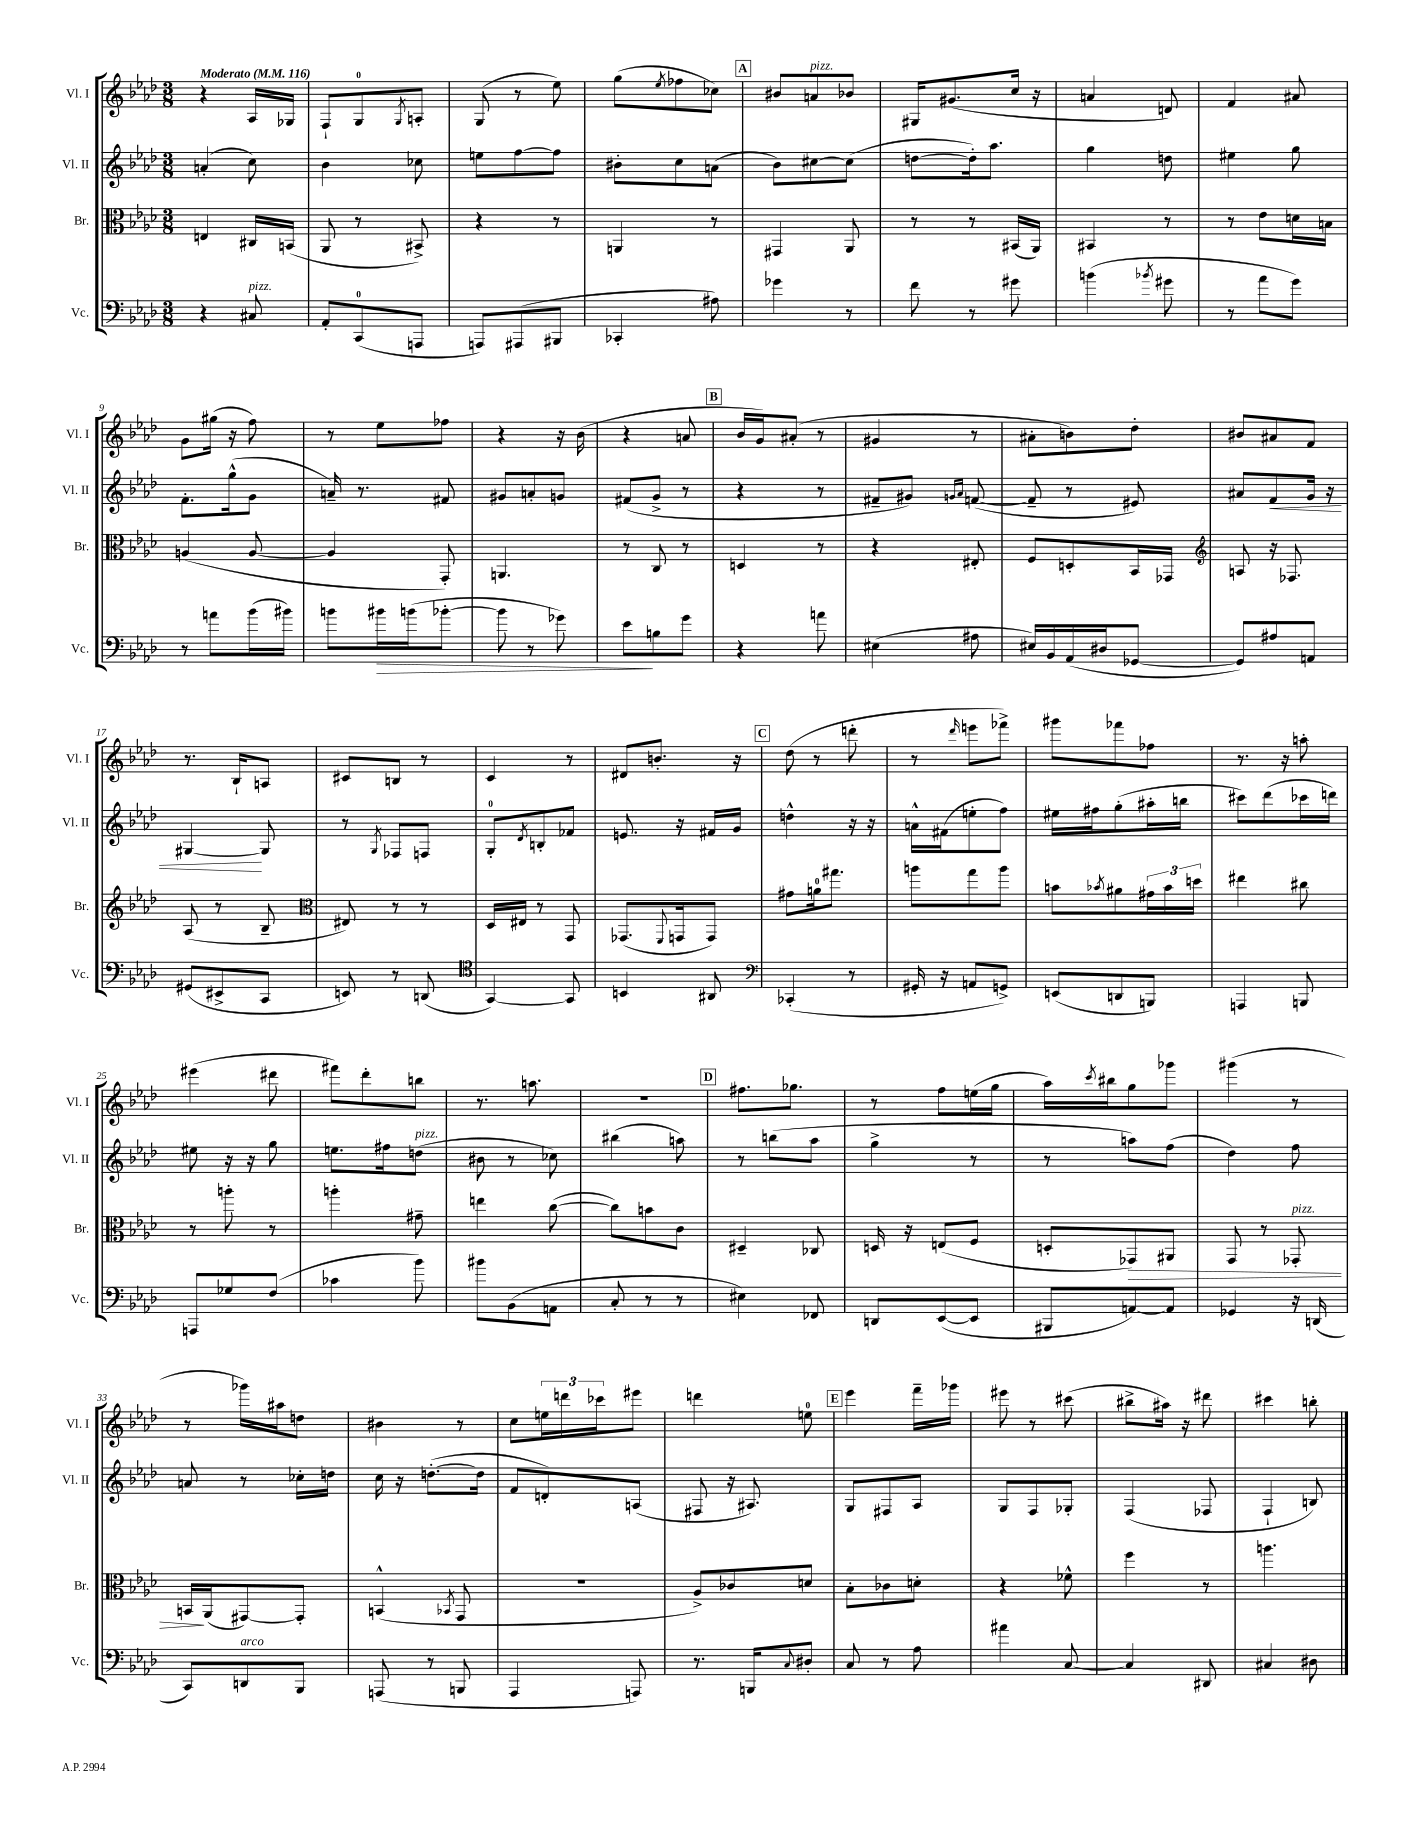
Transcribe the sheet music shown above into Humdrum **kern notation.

**kern	**kern	**kern	**kern
*staff4	*staff3	*staff2	*staff1
*clefF4	*clefC3	*clefG2	*clefG2
*k[b-e-a-d-]	*k[b-e-a-d-]	*k[b-e-a-d-]	*k[b-e-a-d-]
*M3/8	*M3/8	*M3/8	*M3/8
*MM116	*MM116	*MM116	*MM116
4r	4E	(4a'	4r
8C#	16C#	8cc)	16A-
.	(16BB	.	16G-
=	=	=	=
8AA-'	8AA-	4b-	8F`
(8CC	8r	.	8G
.	.	.	8qG
8AAA	8BB#^)	8cc-	8A'
=	=	=	=
8AAA)	4r	8ee	(8G
(8AAA#	.	[8ff	8r
8BBB#	8r	8ff]	8ee-)
=	=	=	=
4CC-'	4AA	8b#'	(8gg
.	.	.	8qee-
.	.	8cc	8ff-
8A#)	8r	(8a	8cc-)
=	=	=	=
4g-	4GG#	8b-)	8b#
.	.	[8cc#	8a
8r	8AA-	(8cc#]	8b-
=	=	=	=
8f	8r	[8dd	16G#
.	.	.	(8.g#
8r	8r	16dd'])	.
.	.	8.aa-	.
8g#	(16BB#	.	16cc
.	16AA-)	.	16r
=	=	=	=
(4b	4BB#	4gg	4a
8qb-	.	.	.
8g#	8r	8dd	8d)
=	=	=	=
8r	8r	4ee#	4f
8a-	8e-	.	.
8g)	16d	8gg	8a#
.	16B	.	.
=	=	=	=
8r	(4A	8.f'	8g
8a	.	.	(16gg#
.	.	(16gg^^	16r
(16b-	[8A	8g	8ff)
16b#)	.	.	.
=	=	=	=
8b	4A]	16a~)	8r
.	.	8.r	.
16b#	.	.	8ee-
(16b	.	.	.
[8b-'	8GG')	8f#	8ff-
=	=	=	=
8b-]	4.AA	8g#	4r
8r	.	8a'	.
8g-)	.	8g	16r
.	.	.	(16b-
=	=	=	=
8e-	8r	(8f#	4r
8B	8C	8g^	.
8g	8r	8r	8a
=	=	=	=
4r	4D	4r	16b-
.	.	.	16g)
.	.	.	(8a#'
8a	8r	8r	8r
=	=	=	=
(4E#	4r	8f#~	4g#
.	.	8g#)	.
.	.	16qqg	.
.	.	16qqa-	.
8A#	8E#'	([8f	8r
=	=	=	=
16E#)	8F	8f~]	8a#'
16BB-	.	.	.
(16AA-	8D'	8r	8b)
16D#	.	.	.
[8GG-	16BB-	8e#)	8dd-'
.	16GG-	.	.
=	=	=	=
*	*clefG2	*	*
8GG-])	8A	8a#	8b#
8A#	16r	8f	8a#
.	8.F-	.	.
8AA	.	16g	8f
.	.	16r	.
=	=	=	=
(8GG#	(8A-	[4G#	8.r
8EE#^	8r	.	.
.	.	.	16B-`
8CC	8B-~	8G#]	8A
=	=	=	=
*	*clefC3	*	*
8EE)	8E#)	8r	8c#
.	.	8qG	.
8r	8r	8F-	8B
(8DD	8r	8F	8r
=	=	=	=
*clefC4	*	*	*
[4GG)	16D-	8G'	4c
.	16E#	.	.
.	.	8qd-	.
.	8r	8B'	.
8GG]	8GG	8f-	8r
=	=	=	=
4BB	(8.GG-	8.e	8d#
.	.	.	8.b'
.	8qqFF	.	.
.	16GG	16r	.
8AA#	8GG)	16f#	.
.	.	16g	16r
=	=	=	=
*clefF4	*	*	*
(4CC-'	8g#	4dd^^	(8dd-
.	16a	.	8r
.	8.gg#	.	.
8r	.	16r	8ddd'
.	.	16r	.
=	=	=	=
16GG#'	8aa	16a^^	8r
16r	.	(16f#	.
.	.	.	16qqddd-
8AA	8gg	8ee'	8eee
8GG^)	8aa	8ff)	8fff-^)
=	=	=	=
(8EE	8b	16ee#	8ggg#
.	.	16ff#	.
.	8qb-	.	.
8DD	8a#	(8gg'	8fff-
8BBB)	24g#	16aa#'	8ff-
.	24b-	.	.
.	.	16bb	.
.	24dd	.	.
=	=	=	=
4AAA	4ee#	8ccc#)	8.r
.	.	(8ddd-	.
.	.	.	16r
8BBB	8cc#	16ccc-	8aa'
.	.	16ddd)	.
=	=	=	=
8AAA	8r	8ee#	(4eee#
8G-	8aa'	16r	.
.	.	16r	.
(8F	8r	8gg	8ddd#
=	=	=	=
4c-	4aa'	8.ee	8fff#)
.	.	.	8ddd-'
.	.	16ff#	.
8b-)	8g#~	(8dd	8bb
=	=	=	=
8b#	4ee	8b#	8.r
(8BB-	.	8r	.
.	.	.	8.aa
8AA	([8cc	8cc-)	.
=	=	=	=
8C'	8cc])	(4bb#	4.r
8r	8b	.	.
8r	8c	8aa)	.
=	=	=	=
4E#)	4D#~	8r	8.ff#
.	.	(8bb	.
.	.	.	8.gg-
8FF-	8C-	8aa-	.
=	=	=	=
8DD	16D	4gg^	8r
.	16r	.	.
([8EE-	(8E	.	8ff
8EE-]	8F	8r	(16ee
.	.	.	16gg
=	=	=	=
8BBB#	8D'	8r	16aa-)
.	.	.	8qccc
.	.	.	16bb#
[8AA)	8GG-)	8aa)	8gg
8AA]	8AA#	(8ff	8ggg-
=	=	=	=
4GG-	8GG	4dd-)	(4ggg#
.	8r	.	.
16r	8GG-'	8ff	8r
(16DD	.	.	.
=	=	=	=
8CC)	16BB	8a	8r
.	(16AA-	.	.
8DD	[8GG#)	8r	16ggg-)
.	.	.	16aa#
8BBB-	8GG#']	16cc-'	8dd
.	.	16dd	.
=	=	=	=
(8AAA	(4BB^^	16cc	4b#
.	.	16r	.
8r	.	([8.dd'	.
.	8qBB-	.	.
8BBB	8GG	.	8r
.	.	16dd]	.
=	=	=	=
4AAA-	4.r	8f	8cc
.	.	8d')	24ee
.	.	.	24ddd
.	.	.	24ccc-
8AAA)	.	(8A	8eee#
=	=	=	=
8.r	8A-^)	8F#	4ddd
.	8c-	16r	.
16BBB	.	8.A#)	.
8qqC	.	.	.
8D#'	8d	.	8ee
=	=	=	=
8C	8B-'	8G	4eee-
8r	8c-	8F#	.
8A-	8d'	8A-	16fff~
.	.	.	16ggg-
=	=	=	=
4a#	4r	8G	8eee#
.	.	8F	8r
[8C	8f-^^	8G-'	(8ccc#
=	=	=	=
4C]	4ff	(4F	8bb#^
.	.	.	16aa#)
.	.	.	16r
8DD#	8r	8F-	8ddd#
=	=	=	=
4C#	4.aa	4F`	4ccc#
8D#	.	8B)	8bb'
==	==	==	==
*-	*-	*-	*-
